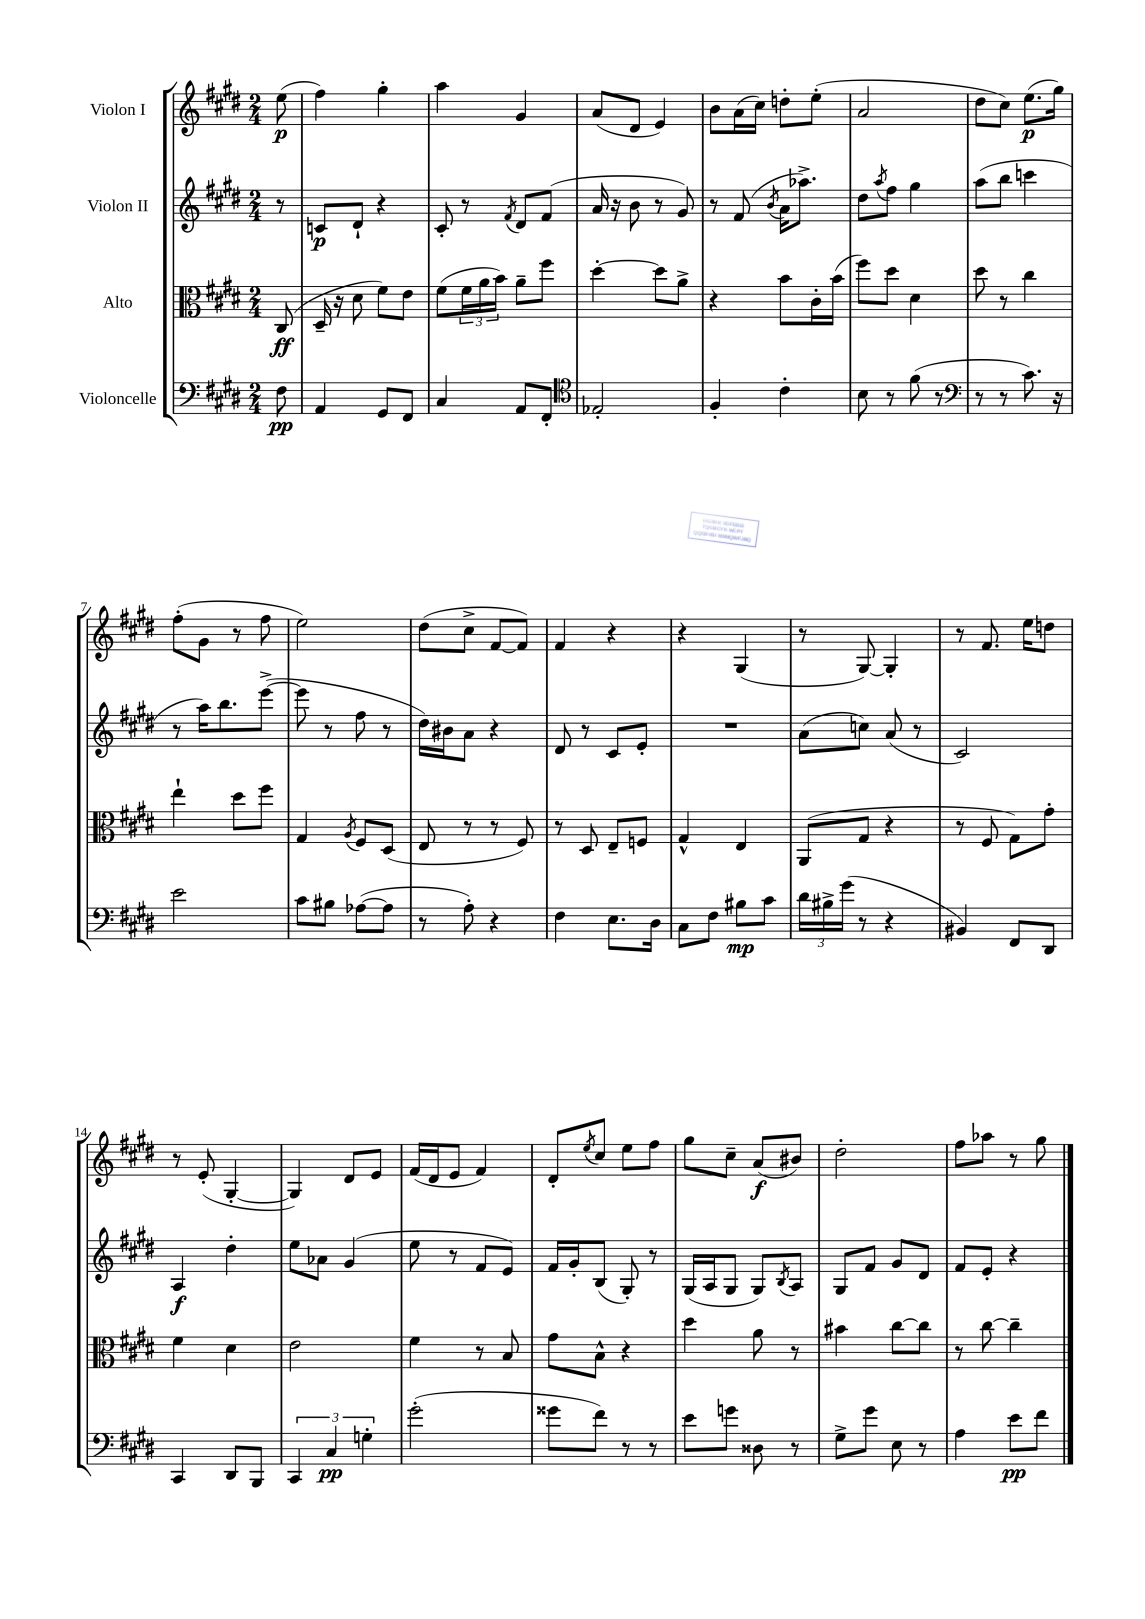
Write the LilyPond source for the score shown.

<<
\new StaffGroup <<
\new Staff = "s0" \with { instrumentName = "Violon I" } {
    \clef treble \key e \major \numericTimeSignature \time 2/4 \partial 8
    e''8\p( |
    fis''4) gis''4-. |
    a''4 gis'4 |
    a'8( dis'8 e'4) |
    b'8 a'16( cis''16) d''8-. e''8-.( |
    a'2 |
    dis''8 cis''8) e''8.\p( gis''16) |
    fis''8-.( gis'8 r8 fis''8 |
    e''2) |
    dis''8( cis''8-> fis'8~ fis'8) |
    fis'4 r4 |
    r4 gis4( |
    r8 gis8~) gis4-. |
    r8 fis'8. e''16 d''8 |
    r8 e'8-.( gis4~-. |
    gis4) dis'8 e'8 |
    fis'16( dis'16 e'8 fis'4) |
    dis'8-. \acciaccatura { e''8 } cis''8 e''8 fis''8 |
    gis''8 cis''8-- a'8\f( bis'8) |
    dis''2-. |
    fis''8 aes''8 r8 gis''8 \bar "|." |
}
\new Staff = "s1" \with { instrumentName = "Violon II" } {
    \clef treble \key e \major \numericTimeSignature \time 2/4 \partial 8
    r8 |
    c'8\p dis'8-! r4 |
    cis'8-. r8 \acciaccatura { fis'8 } dis'8 fis'8( |
    a'16 r16 b'8 r8 gis'8) |
    r8 fis'8( \acciaccatura { b'8 } a'16 aes''8.->) |
    dis''8 \acciaccatura { a''8 } fis''8 gis''4 |
    a''8( b''8 c'''4 |
    r8 a''16) b''8. e'''8~->( |
    e'''8 r8 fis''8 r8 |
    dis''16) bis'16 a'8 r4 |
    dis'8 r8 cis'8 e'8-. |
    R2 |
    a'8( c''8) a'8( r8 |
    cis'2) |
    a4\f dis''4-. |
    e''8 aes'8 gis'4( |
    e''8 r8 fis'8 e'8) |
    fis'16 gis'16-. b8( gis8-.) r8 |
    gis16( a16 gis8 gis8) \acciaccatura { b8 } a8 |
    gis8 fis'8 gis'8 dis'8 |
    fis'8 e'8-. r4 \bar "|." |
}
\new Staff = "s2" \with { instrumentName = "Alto" } {
    \clef alto \key e \major \numericTimeSignature \time 2/4 \partial 8
    cis8\ff( |
    dis16-- r16 dis'8 fis'8) e'8 |
    fis'8( \tuplet 3/2 { fis'16 a'16 b'16) } a'8-- fis''8 |
    dis''4~-. dis''8 a'8-> |
    r4 b'8 cis'16-. b'16( |
    fis''8) dis''8 dis'4 |
    dis''8 r8 cis''4 |
    e''4-! dis''8 fis''8 |
    gis4 \acciaccatura { a8 } fis8 dis8( |
    e8 r8 r8 fis8) |
    r8 dis8 e8-- f8 |
    gis4-^ e4 |
    a,8( gis8 r4 |
    r8 fis8 gis8) gis'8-. |
    fis'4 dis'4 |
    e'2 |
    fis'4 r8 b8 |
    gis'8 b8-^ r4 |
    dis''4 a'8 r8 |
    bis'4 cis''8~ cis''8 |
    r8 cis''8~ cis''4-- \bar "|." |
}
\new Staff = "s3" \with { instrumentName = "Violoncelle" } {
    \clef bass \key e \major \numericTimeSignature \time 2/4 \partial 8
    fis8\pp |
    a,4 gis,8 fis,8 |
    cis4 a,8 fis,8-. |
    \clef tenor ees2-. |
    fis4-. cis'4-. |
    b8 r8 fis'8( r8 |
    \clef bass r8 r8 cis'8.) r16 |
    e'2 |
    cis'8 bis8 aes8~( aes8 |
    r8 a8-.) r4 |
    fis4 e8. dis16 |
    cis8 fis8 bis8\mp cis'8 |
    \tuplet 3/2 { dis'16 bis16-> gis'16( } r8 r4 |
    bis,4) fis,8 dis,8 |
    cis,4 dis,8 b,,8 |
    \tuplet 3/2 { cis,4 cis4\pp g4-. } |
    gis'2-.( |
    gisis'8 fis'8) r8 r8 |
    e'8 g'8 disis8 r8 |
    gis8-> gis'8 e8 r8 |
    a4 e'8\pp fis'8 \bar "|." |
}
>>
>>
